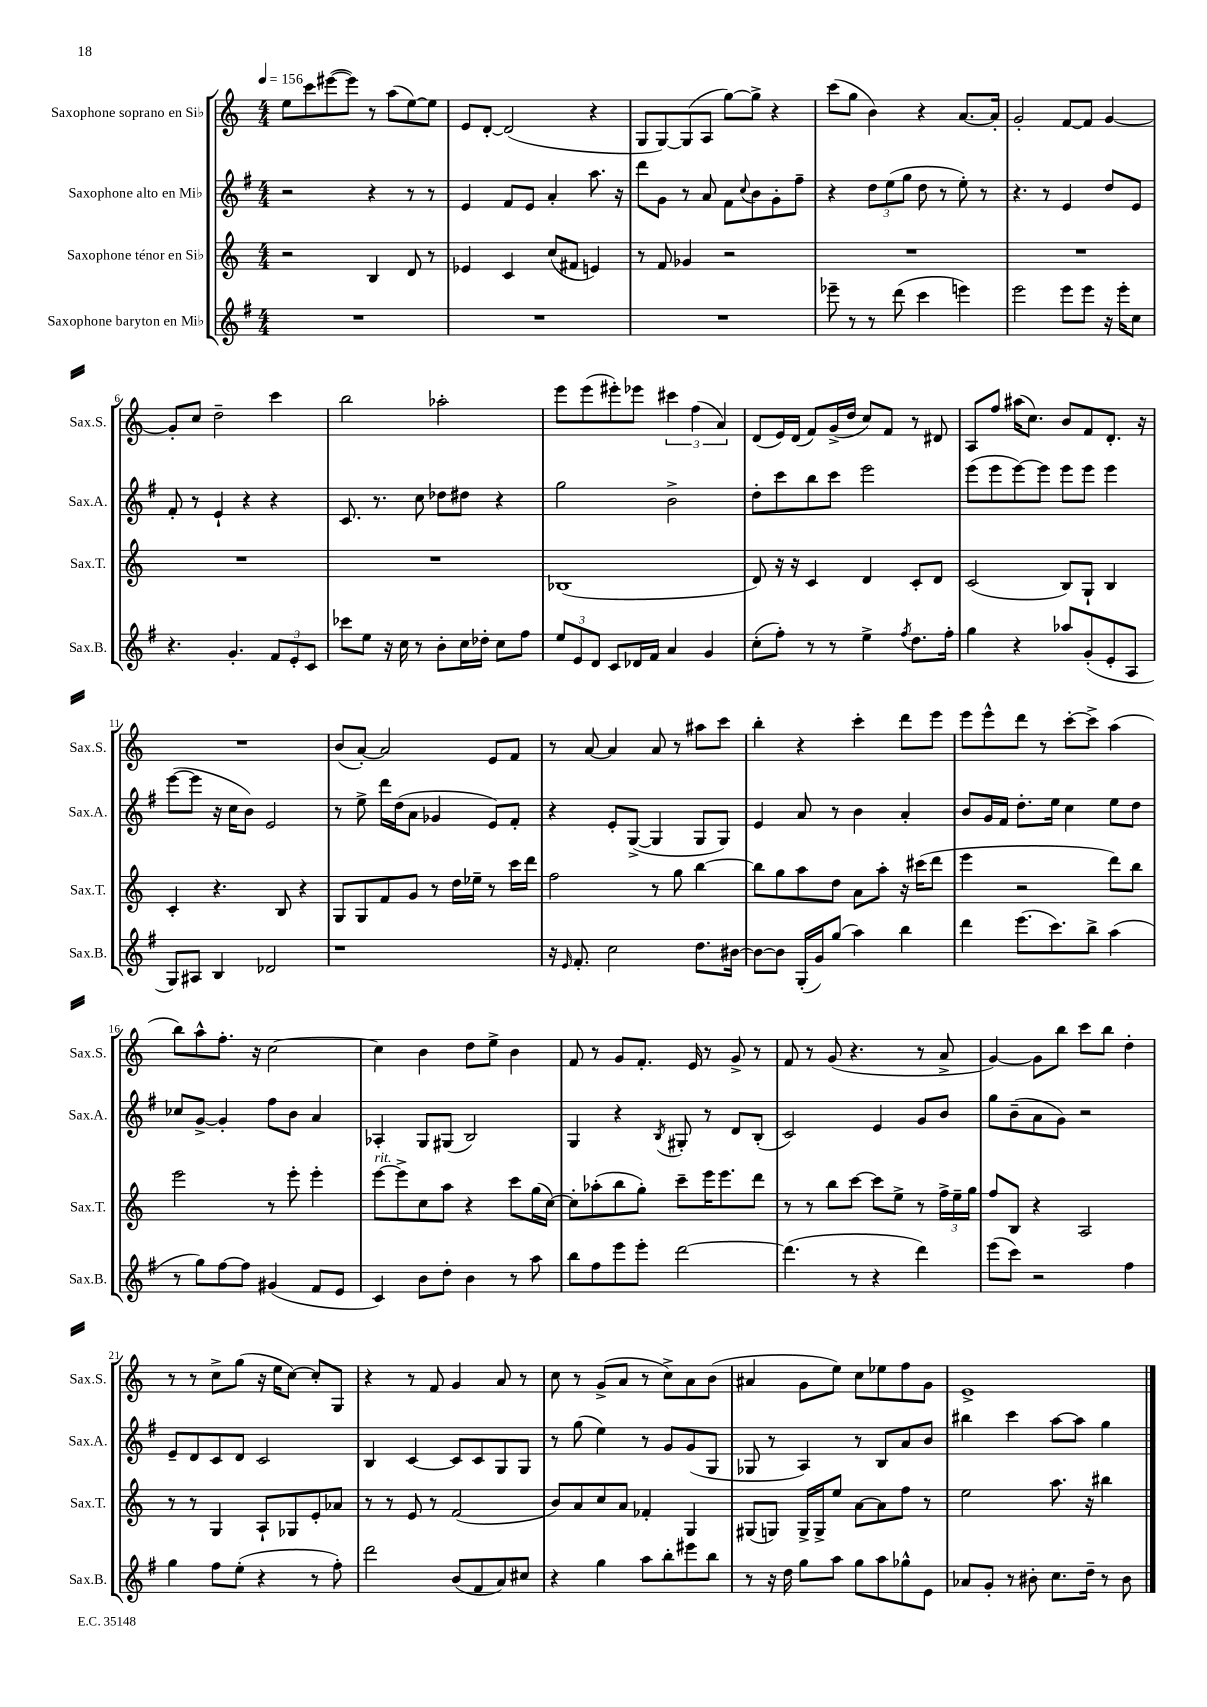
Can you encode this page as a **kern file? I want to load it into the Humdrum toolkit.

**kern	**kern	**kern	**kern
*staff4	*staff3	*staff2	*staff1
*clefG2	*clefG2	*clefG2	*clefG2
*k[f#]	*k[]	*k[f#]	*k[]
*M4/4	*M4/4	*M4/4	*M4/4
*MM156	*MM156	*MM156	*MM156
1r	2r	2r	8ee\L
.	.	.	8ccc\
.	.	.	([8eee#\
.	.	.	8eee#\]J)
.	4B/	4r	8r
.	.	.	(8aa\L
.	8d/	8r	[8ee\)
.	8r	8r	8ee\]J
=	=	=	=
1r	4e-/	4e/	8e/L
.	.	.	[8d'/J
.	4c/	8f#/L	(2d/]
.	.	8e/J	.
.	(8cc/L	4a'/	.
.	8f#/J	.	.
.	4e/)	8.aa\	4r
.	.	16r	.
=	=	=	=
1r	8r	8ddd\L	8G/L
.	8f/	8g\J	[8G/)
.	4g-/	8r	(8G/]
.	.	8a/	8A/J
.	2r	8f#\L	[8gg\L)
.	.	8qqcc/	.
.	.	8b\	8gg^\]J
.	.	8g'\	4r
.	.	8ff#~\J	.
=	=	=	=
8eee-~\	1r	4r	(8ccc\L
8r	.	.	8gg\J
8r	.	12dd\L	4b\)
.	.	(12ee\	.
(8ddd\	.	.	.
.	.	12gg\J	.
4ccc\	.	8dd\	4r
.	.	8r	.
4eee\)	.	8ee'\)	[8.a/L
.	.	8r	.
.	.	.	16a'/]Jk
=	=	=	=
2eee\	1r	4.r	2g'/
.	.	8r	.
8eee\L	.	4e/	[8f/L
8eee\J	.	.	8f/]J
16r	.	8dd/L	[4g/
16eee'\LK	.	.	.
8cc\J	.	8e/J	.
=	=	=	=
4.r	1r	8f#'/	8g'/]L
.	.	8r	8cc/J
.	.	4e`/	2dd~\
4.g'/	.	.	.
.	.	4r	.
12f#/L	.	4r	4ccc\
12e'/	.	.	.
12c/J	.	.	.
=	=	=	=
8ccc-\L	1r	8.c/	2bb\
8ee\J	.	.	.
.	.	8.r	.
16r	.	.	.
16cc\	.	.	.
8r	.	8cc\	.
8b'\L	.	8dd-\L	2aa-'\
16cc\L	.	8dd#\J	.
16dd-'\JJ	.	.	.
8cc\L	.	4r	.
8ff#\J	.	.	.
=	=	=	=
12ee/L	(1B-	2gg\	8eee\L
12e/	.	.	.
.	.	.	(8eee\
12d/J	.	.	.
8c/L	.	.	8eee#'\)
16d-/L	.	.	8eee-\J
16f#/JJ	.	.	.
4a/	.	2b^\	6ccc#\
.	.	.	(6ff\
4g/	.	.	.
.	.	.	6a/)
=	=	=	=
(8cc'\L	8d/)	8dd'\L	(8d/L
8ff#'\J)	16r	8ccc\	16e/L)
.	16r	.	(16d/JJ
8r	4c/	8bb\	8f/L)
8r	.	8ccc\J	(16g^/L
.	.	.	16dd/JJ
4ee^\	4d/	2eee\	8cc/L)
.	.	.	8f/J
8qff#/	.	.	.
8.dd\L	8c'/L	.	8r
.	8d/J	.	8d#/
16ff#'\Jk	.	.	.
=	=	=	=
4gg\	(2c/	(8eee\L	8A/L
.	.	8eee\	8ff/J
4r	.	[8eee\)	(16aa#\LK
.	.	.	8.cc\J)
.	.	8eee\]J	.
8aa-/L	8B/L)	8eee\L	8b/L
(8g'/	8G`/J	8eee\J	8f/
8e'/	4B/	4eee\	8.d'/J
8A/J	.	.	.
.	.	.	16r
=	=	=	=
8G/L)	4c'/	([8eee\L	1r
8A#/J	.	8eee\]J	.
4B/	4.r	16r	.
.	.	16cc\LK	.
.	.	8b\J)	.
2d-/	.	2e/	.
.	8B/	.	.
.	4r	.	.
=	=	=	=
1r	8G/L	8r	(8b/L
.	8G/	8ee^\	[8a'/J)
.	8f/	16ddd\LL	2a/]
.	.	(16dd\J	.
.	8g/J	8a\J	.
.	8r	4g-/	.
.	16dd\LL	.	.
.	16ee-~\JJ	.	.
.	8r	8e/L)	8e/L
.	16ccc\LL	8f#'/J	8f/J
.	16ddd\JJ	.	.
=	=	=	=
16r	2ff\	4r	8r
16qqe/	.	.	.
8.f#'/	.	.	.
.	.	.	[8a/
2cc\	.	8e'/L	4a/]
.	.	([8G^/J	.
.	8r	4G/]	8a/
.	8gg\	.	8r
8.dd\L	[4bb\	8G/L	8aa#\L
.	.	8G/J)	8ccc\J
[16b#\Jk	.	.	.
=	=	=	=
8b#\_L	8bb\]L	4e/	4bb'\
8b#\]J	8gg\	.	.
(16G'/LL	8aa\	8a/	4r
16g/J)	.	.	.
(8gg/J	8dd\J	8r	.
4aa\)	8a\L	4b\	4ccc'\
.	8aa'\J	.	.
4bb\	16r	4a'/	8ddd\L
.	(16ccc#\LK	.	.
.	8ddd\J	.	8eee\J
=	=	=	=
4ddd\	4eee\	8b/L	8eee\L
.	.	16g/L	8eee^^\
.	.	16f#/JJ	.
(8.eee\L	2r	8.dd'\L	8ddd\J
.	.	.	8r
8.ccc\)	.	16ee\Jk	.
.	.	4cc\	[8ccc'\L
8bb^\J	.	.	8ccc^\]J
(4aa\	8ddd\L)	8ee\L	(4aa\
.	8bb\J	8dd\J	.
=	=	=	=
8r	2eee\	8cc-/L	8bb\L)
8gg\L)	.	[8g^/J	8aa^^\
[8ff#\	.	4g'/]	8.ff'\J
8ff#\]J	.	.	.
.	.	.	16r
(4g#/	8r	8ff#\L	[2cc\
.	8eee'\	8b\J	.
8f#/L	4eee'\	4a/	.
8e/J	.	.	.
=	=	=	=
4c/)	[8eee\L	4A-'/	4cc\]
.	8eee^\]	.	.
8b\L	8cc\	8G/L	4b\
8dd'\J	8aa\J	(8G#/J	.
4b\	4r	2B/)	8dd\L
.	.	.	8ee^\J
8r	8ccc\L	.	4b\
8aa\	(16gg\L	.	.
.	[16cc\JJ)	.	.
=	=	=	=
8bb\L	8cc'\]L	4G/	8f/
8ff#\	(8aa-'\	.	8r
8eee\	8bb\	4r	8g/L
8eee'\J	8gg'\J)	.	8.f'/J
.	.	8qB/	.
[2ddd\	8ccc~\L	8G#'/	.
.	.	.	16e/
.	16eee\K	8r	8r
.	8.eee\	.	.
.	.	8d/L	8g^/
.	8ddd\J	(8B'/J	8r
=	=	=	=
(4.ddd\]	8r	2c/)	8f/
.	8r	.	8r
.	8bb\L	.	(8g/
8r	[8ccc\J	.	4.r
4r	8ccc\]L	4e/	.
.	8ee^\J	.	.
4ddd\)	8r	8g/L	8r
.	24ff^\LL	8b/J	8a^/
.	24ee~\	.	.
.	24gg\JJ	.	.
=	=	=	=
(8eee\L	8ff/L	8gg\L	[4g/)
8ccc\J)	8B/J	(8b~\	.
2r	4r	8a\	8g\]L
.	.	8g\J)	8bb\J
.	2A/	2r	8ccc\L
.	.	.	8bb\J
4ff#\	.	.	4dd'\
=	=	=	=
4gg\	8r	8e~/L	8r
.	8r	8d/	8r
8ff#\L	4G/	8c/	8cc^\L
(8ee'\J	.	8d/J	(8gg\J
4r	8A`/L	2c/	16r
.	.	.	16ee\LK
.	8G-/	.	[8cc\J)
8r	8e'/	.	8cc'/]L
8ff#'\)	8a-/J	.	8G/J
=	=	=	=
2ddd\	8r	4B/	4r
.	8r	.	.
.	8e/	[4c/	8r
.	8r	.	8f/
(8b/L	(2f/	8c/]L	4g/
8f#/	.	8c/	.
8a/)	.	8G/	8a/
8cc#/J	.	8G/J	8r
=	=	=	=
4r	8b/L)	8r	8cc\
.	8a/	(8gg\	8r
4gg\	8cc/	4ee\)	(8g^/L
.	8a/J	.	8a/J
8aa\L	4f-'/	8r	8r
8bb'\	.	8g/L	8cc^\L)
8eee#\	4G/	(8g/	8a\
8bb\J	.	8G/J	(8b\J
=	=	=	=
8r	(8G#/L	8G-/	4a#/
16r	8G/J)	8r	.
16dd\	.	.	.
8gg\L	16G^/LL	4A/)	8g\L
.	16G^/J	.	.
8aa\J	8ee/J	.	8ee\J)
8gg\L	[8a\L	8r	8cc\L
8aa\	8a\]	8B/L	8ee-\
8gg-^^\	8ff\J	8a/	8ff\
8e\J	8r	8b/J	8g\J
=	=	=	=
8a-/L	2ee\	4bb#\	1e^
8g'/J	.	.	.
8r	.	4ccc\	.
8b#'\	.	.	.
8.cc\L	8.aa\	[8aa\L	.
.	.	8aa\]J	.
16dd~\Jk	16r	.	.
8r	4bb#\	4gg\	.
8b#\	.	.	.
==	==	==	==
*-	*-	*-	*-
